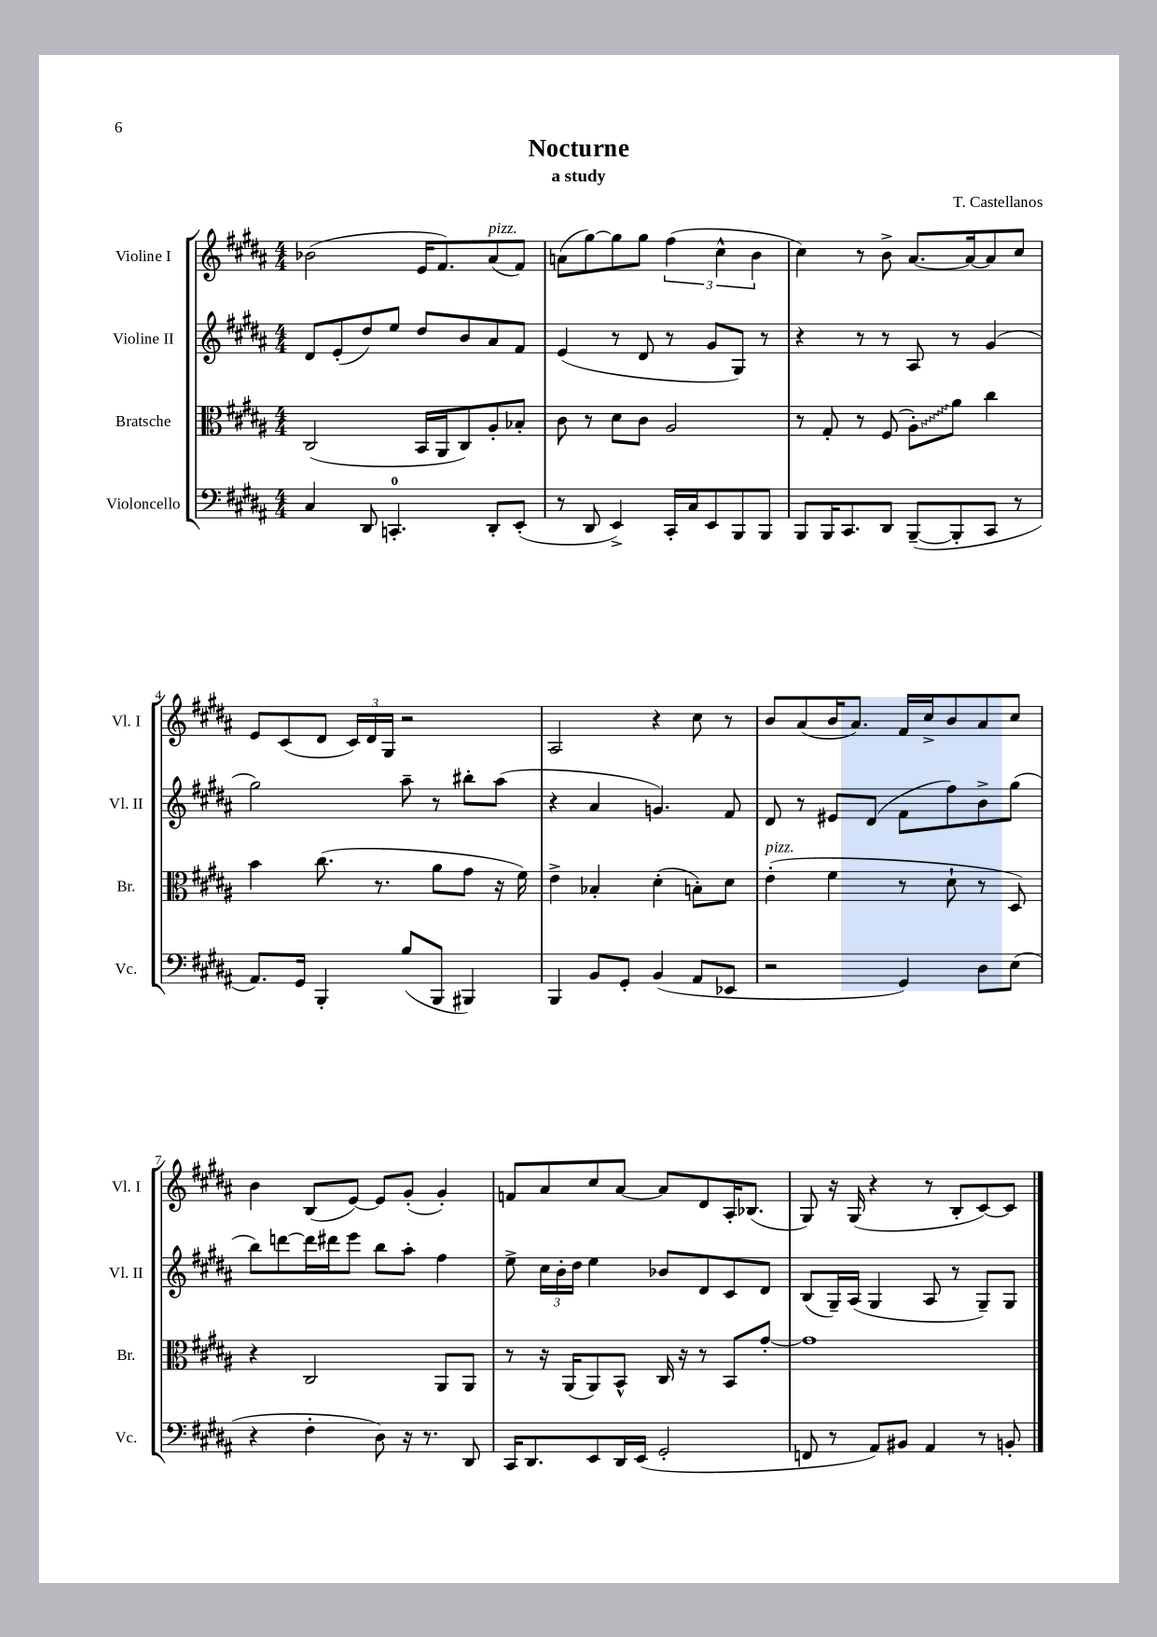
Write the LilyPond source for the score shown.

\header { title = "Nocturne" composer = "T. Castellanos" subtitle = "a study" }
<<
\new StaffGroup <<
\new Staff = "s0" \with { instrumentName = "Violine I" shortInstrumentName = "Vl. I" } {
    \clef treble \key b \major \numericTimeSignature \time 4/4
    \autoBeamOff bes'2( e'16[ fis'8.) ais'8^\markup { \italic "pizz." }( fis'8]) |
    a'8[( gis''8~) gis''8 gis''8] \tuplet 3/2 { fis''4( cis''4-^ b'4 } |
    cis''4) r8 b'8-> ais'8.[~ ais'16~ ais'8 cis''8] |
    e'8[ cis'8( dis'8] \tuplet 3/2 { cis'16[) dis'16 gis16] } r2 |
    ais2 r4 cis''8 r8 |
    b'8[ ais'8( b'16 ais'8.]) fis'16[ cis''16-> b'8 ais'8 cis''8] |
    b'4 b8[( e'8]~) e'8[ gis'8]-.( gis'4-.) |
    f'8[ ais'8 cis''8 ais'8]~ ais'8[ dis'8 ais16-. bes8.]( |
    gis8) r16 gis16( r4 r8 b8[-. cis'8~) cis'8] \bar "|." |
}
\new Staff = "s1" \with { instrumentName = "Violine II" shortInstrumentName = "Vl. II" } {
    \clef treble \key b \major \numericTimeSignature \time 4/4
    \autoBeamOff dis'8[ e'8-.( dis''8) e''8] dis''8[ b'8 ais'8 fis'8] |
    e'4( r8 dis'8 r8 gis'8[ gis8]) r8 |
    r4 r8 r8 ais8 r8 gis'4( |
    gis''2) ais''8-- r8 bis''8[-. ais''8]( |
    r4 ais'4 g'4.) fis'8 |
    dis'8 r8 eis'8[ dis'8]( fis'8[ fis''8) b'8-> gis''8]( |
    b''8[) d'''8~ d'''16 dis'''16 e'''8] b''8[ ais''8]-. fis''4 |
    e''8-> \tuplet 3/2 { cis''16[ b'16-. dis''16] } e''4 bes'8[ dis'8 cis'8 dis'8] |
    b8[( gis16--) ais16]( gis4 ais8 r8 gis8[--) gis8] \bar "|." |
}
\new Staff = "s2" \with { instrumentName = "Bratsche" shortInstrumentName = "Br." } {
    \clef alto \key b \major \numericTimeSignature \time 4/4
    \autoBeamOff cis2( b,16[ ais,16 cis8) ais8-. bes8]-. |
    cis'8 r8 dis'8[ cis'8] ais2 |
    r8 gis8-. r8 fis8( \once \override Glissando.style = #'zigzag ais8[-.\glissando) ais'8] cis''4 |
    b'4 cis''8.( r8. ais'8[ gis'8] r16 fis'16) |
    e'4-> bes4-. dis'4-.( b8[-.) dis'8] |
    e'4-.^\markup { \italic "pizz." }( fis'4 r8 dis'8-! r8 dis8) |
    r4 cis2 ais,8[ ais,8] |
    r8 r16 ais,16[( ais,8) b,8]-^ cis16 r16 r8 b,8[ gis'8]~-. |
    gis'1 \bar "|." |
}
\new Staff = "s3" \with { instrumentName = "Violoncello" shortInstrumentName = "Vc." } {
    \clef bass \key b \major \numericTimeSignature \time 4/4
    \autoBeamOff cis4 dis,8 c,4.-0-. dis,8[-. e,8]-.( |
    r8 dis,8 e,4->) cis,16[-. cis16 e,8 b,,8 b,,8] |
    b,,8[ b,,16 cis,8. dis,8] b,,8[~--( b,,8-. cis,8] r8 |
    ais,8.[) gis,16] b,,4-. b8[( b,,8] bis,,4) |
    b,,4 b,8[ gis,8]-. b,4( ais,8[ ees,8] |
    r2 gis,4) dis8[ e8]( |
    r4 fis4-. dis8) r16 r8. dis,8 |
    cis,16[ dis,8. e,8 dis,16 e,16]( gis,2-. |
    f,8 r8 ais,8[) bis,8] ais,4 r8 b,8-. \bar "|." |
}
>>
>>
